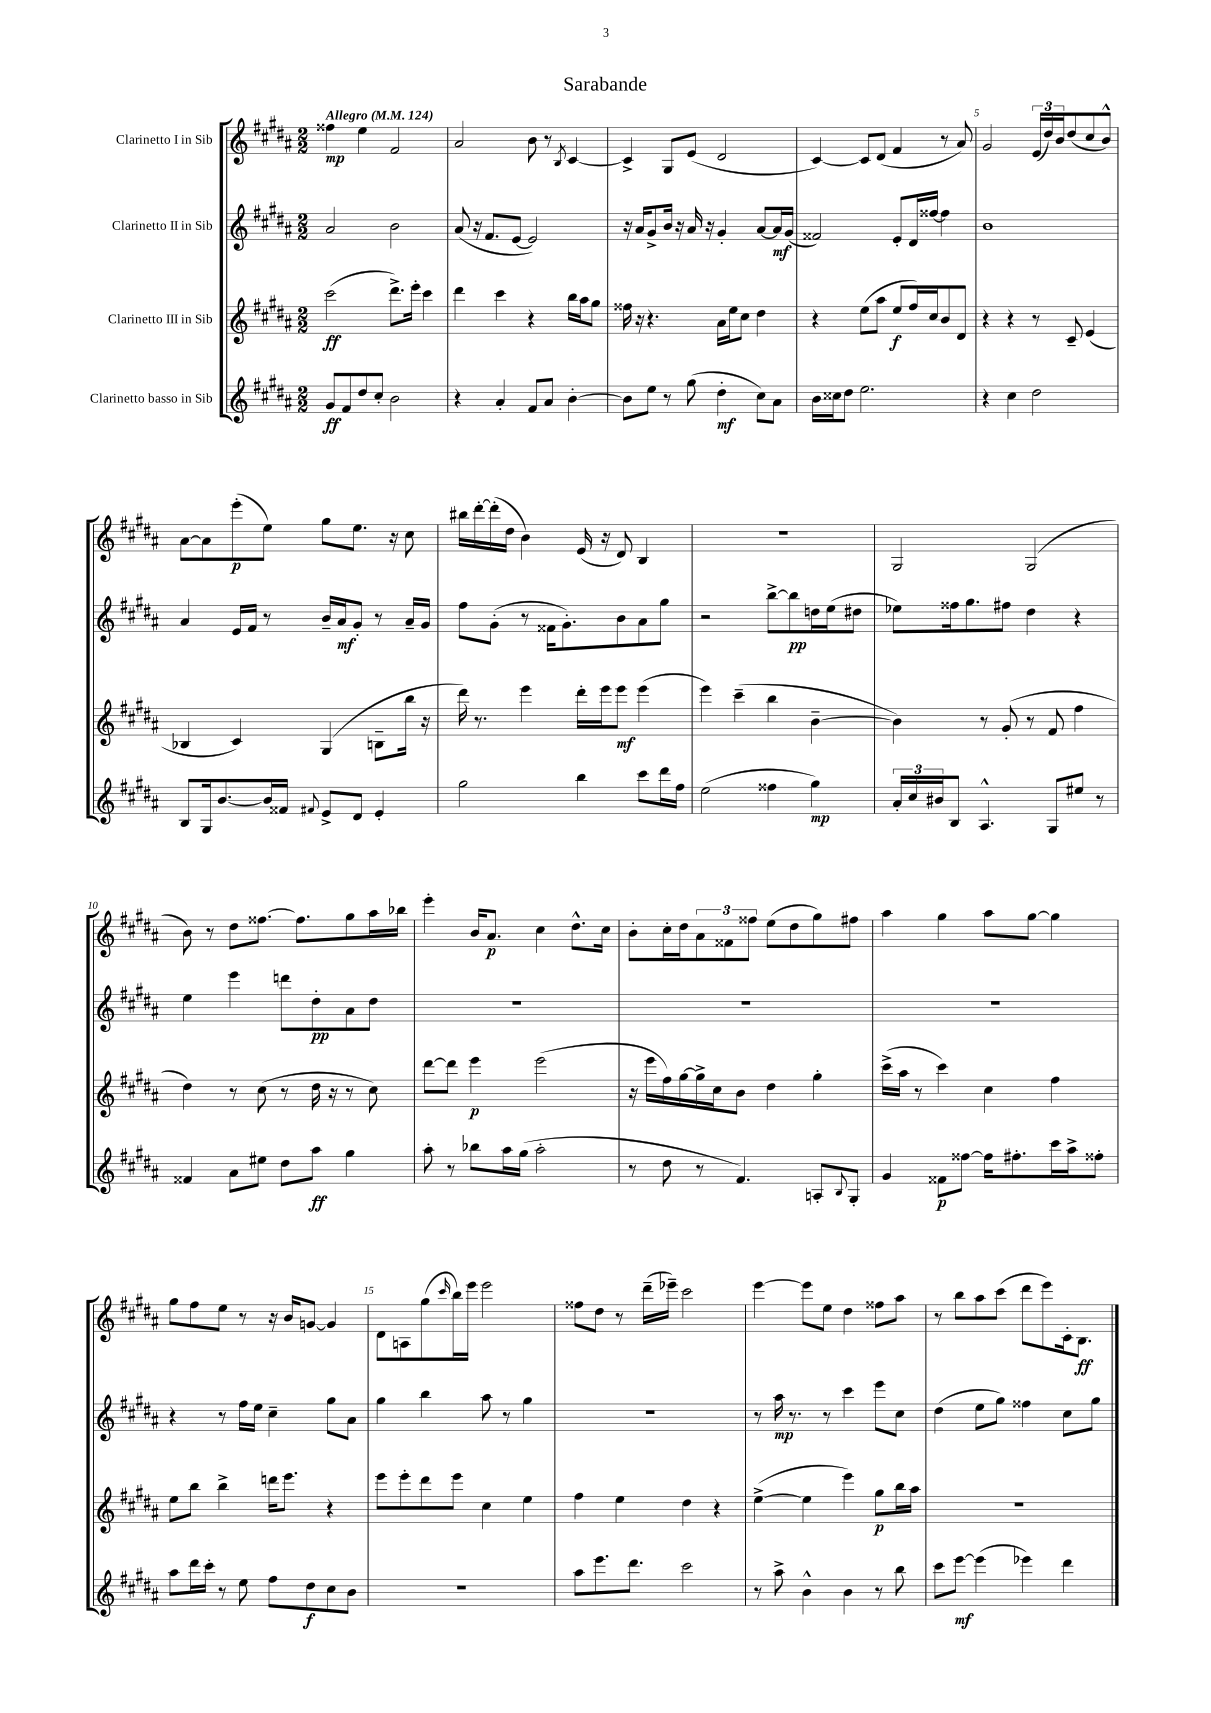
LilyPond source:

\header { title = "Sarabande" }
<<
\new StaffGroup <<
\new Staff = "s0" \with { instrumentName = "Clarinetto I in Sib" } {
    \clef treble \key b \major \numericTimeSignature \time 2/2 \tempo "Allegro" 4 = 124
    fisis''4\mp e''4 fis'2 |
    ais'2 b'8 r8 \acciaccatura { b8 } cis'4~ |
    cis'4-> gis8 e'8( dis'2 |
    cis'4~) cis'8 dis'8( fis'4 r8 ais'8) |
    gis'2 \tuplet 3/2 { e'16( dis''16) b'16 } dis''8( cis''8 b'8-^) |
    ais'8~ ais'8 e'''8-.\p( e''8) gis''8 e''8. r16 cis''8 |
    bis''16 dis'''16~-. dis'''16-.( dis''16 b'4) e'16( r16 dis'8) b4 |
    r1 |
    gis2 gis2( |
    b'8) r8 dis''8 fisis''8.~ fisis''8. gis''8 ais''16 bes''16 |
    e'''4-. b'16 ais'8.\p cis''4 dis''8.-^ cis''16 |
    b'8-. cis''16-. dis''16 \tuplet 3/2 { ais'8 fisis'8 fisis''8 } e''8( dis''8 gis''8) fis''8 |
    ais''4 gis''4 ais''8 gis''8~ gis''4 |
    gis''8 fis''8 e''8 r8 r16 b'16 g'8~ g'4 |
    dis'8 a8 gis''8( \grace { cis'''16 } b''16) e'''16 e'''2 |
    fisis''8 dis''8 r8 dis'''16--( ees'''16--) cis'''2 |
    e'''4~ e'''8 e''8 dis''4 fisis''8 ais''8 |
    r8 b''8 ais''8 cis'''8( dis'''8 e'''8) cis'16-. b8.\ff \bar "|." |
}
\new Staff = "s1" \with { instrumentName = "Clarinetto II in Sib" } {
    \clef treble \key b \major \numericTimeSignature \time 2/2
    ais'2 b'2 |
    ais'8( r16 fis'8. e'8~ e'2) |
    r16 ais'16 gis'8-> b'16 r16 ais'16 r16 gis'4-. ais'8~ ais'16\mf gis'16( |
    fisis'2) e'8-. dis'16 fisis''16~ fisis''4 |
    b'1 |
    ais'4 e'16 fis'16 r8 b'16-- ais'16\mf gis'8-. r8 ais'16-- gis'16 |
    fis''8 gis'8-.( r8 fisis'16 gis'8.-.) b'8 ais'8 gis''8 |
    r2 b''8~-> b''8\pp d''16 e''16( dis''8 |
    ees''8) fisis''16 gis''8. fis''8 dis''4 r4 |
    e''4 e'''4 d'''8 dis''8-.\pp ais'8 dis''8 |
    R1 |
    R1 |
    R1 |
    r4 r8 fis''16 e''16 cis''4-- gis''8 ais'8 |
    gis''4 b''4 ais''8 r8 gis''4 |
    r1 |
    r8 ais''16\mp r8. r8 cis'''4 e'''8 cis''8 |
    dis''4( e''8 gis''8) fisis''4 cis''8 gis''8 \bar "|." |
}
\new Staff = "s2" \with { instrumentName = "Clarinetto III in Sib" } {
    \clef treble \key b \major \numericTimeSignature \time 2/2
    cis'''2\ff( dis'''8.->) e'''16-. cis'''4 |
    dis'''4 cis'''4 r4 b''16 ais''16 gis''8 |
    fisis''16 r16 r4. ais'16 e''16 cis''8 dis''4 |
    r4 e''8( ais''8 e''8\f fis''16) cis''16 b'8 dis'8 |
    r4 r4 r8 cis'8-- e'4( |
    bes4 cis'4) gis4( b8-- b''16 r16 |
    dis'''16) r8. e'''4 dis'''16-. e'''16 e'''8\mf e'''4( |
    e'''4) cis'''4--( b''4 b'4~-- |
    b'4) r8 gis'8-.( r8 fis'8 fis''4 |
    dis''4) r8 cis''8( r8 dis''16 r16 r8 cis''8) |
    dis'''8~ dis'''8 e'''4\p e'''2( |
    r16 e'''16 fis''16) gis''16~ gis''16-> cis''16 b'8 dis''4 gis''4-. |
    cis'''16->( ais''16 r8 cis'''4) cis''4 fis''4 |
    e''8 b''8 b''4-> d'''16 e'''8. r4 |
    e'''8 e'''8-. dis'''8 e'''8 cis''4 e''4 |
    fis''4 e''4 dis''4 r4 |
    e''4~->( e''4 e'''4) gis''8\p b''16 ais''16 |
    R1 \bar "|." |
}
\new Staff = "s3" \with { instrumentName = "Clarinetto basso in Sib" } {
    \clef treble \key b \major \numericTimeSignature \time 2/2
    gis'8\ff fis'8 dis''8 cis''8-. b'2 |
    r4 ais'4-. fis'8 ais'8 b'4~-. |
    b'8 e''8 r8 gis''8( dis''4-.\mf cis''8) ais'8 |
    b'16 cisis''16 dis''8 e''2. |
    r4 cis''4 dis''2 |
    b8 gis16 b'8.~ b'16 fisis'16 \appoggiatura { fis'8 } e'8-> dis'8 e'4-. |
    gis''2 b''4 cis'''8 dis'''16 fis''16 |
    e''2( fisis''4 gis''4\mp) |
    \tuplet 3/2 { ais'16-. cis''16 bis'16 } b8 ais4.-^ gis8 eis''8 r8 |
    fisis'4 ais'8 eis''8 dis''8 ais''8\ff gis''4 |
    ais''8-. r8 bes''8 ais''16 gis''16( ais''2-. |
    r8 dis''8 r8 fis'4.) a8-. \appoggiatura { b8 } gis8-. |
    gis'4 fisis'8\p fisis''8~ fisis''16 fis''8.-. cis'''16 ais''16-> fisis''8-. |
    ais''8 dis'''16 cis'''16-. r8 e''8 fis''8 dis''8\f cis''8 b'8 |
    R1 |
    ais''8 e'''8. dis'''8. cis'''2 |
    r8 ais''8-> b'4-^ b'4 r8 b''8 |
    cis'''8 e'''8~\mf e'''4( ees'''4) dis'''4 \bar "|." |
}
>>
>>
\layout { \context { \Score \override BarNumber.break-visibility = ##(#f #t #t) barNumberVisibility = #(every-nth-bar-number-visible 5) } }
